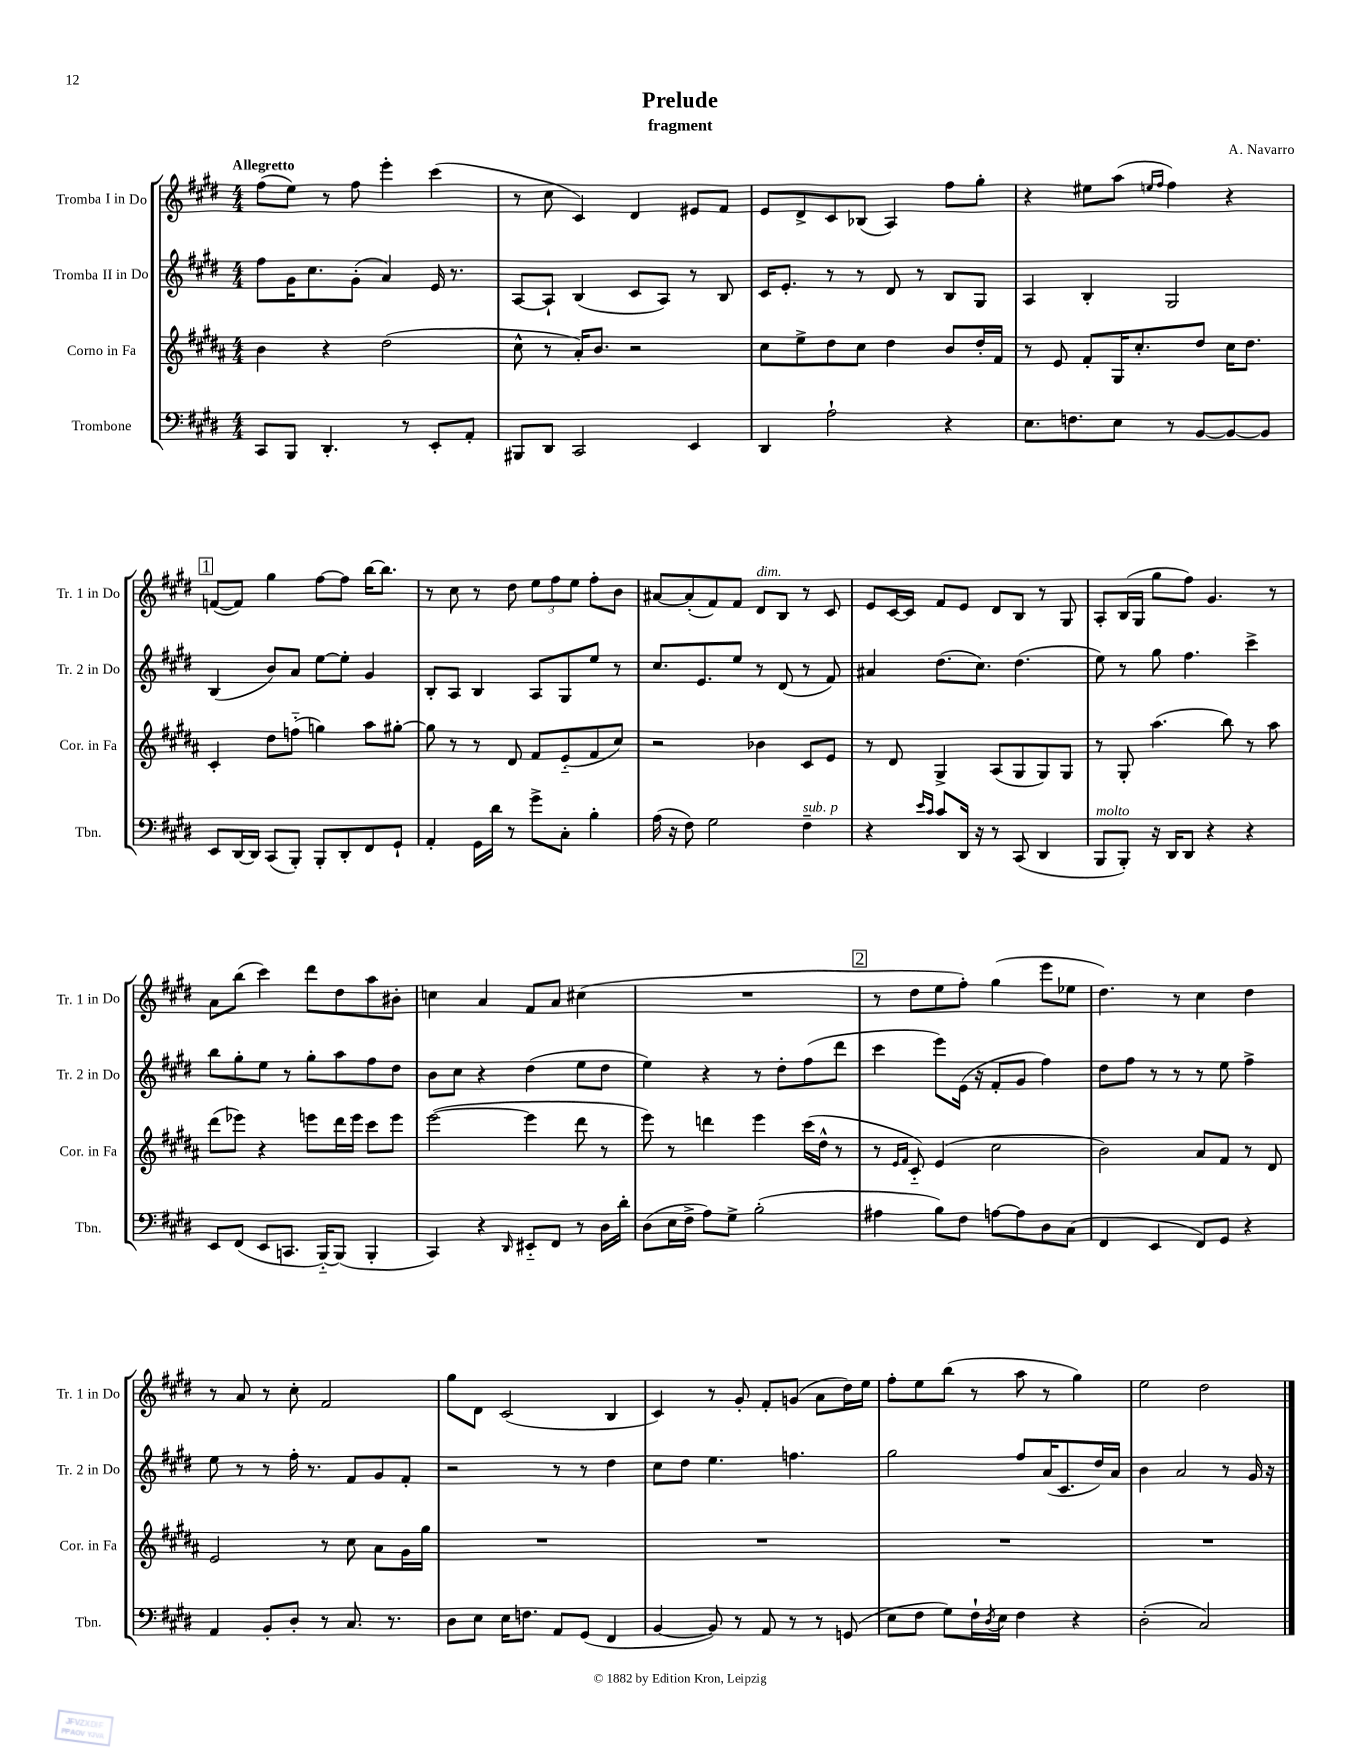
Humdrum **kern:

**kern	**kern	**kern	**kern
*staff4	*staff3	*staff2	*staff1
*clefF4	*clefG2	*clefG2	*clefG2
*k[f#c#g#d#]	*k[f#c#g#d#a#]	*k[f#c#g#d#]	*k[f#c#g#d#]
*M4/4	*M4/4	*M4/4	*M4/4
8CC#	4b	8ff#	(8ff#
8BBB	.	16g#	8ee)
.	.	8.cc#	.
4.DD#'	4r	.	8r
.	.	(8g#'	8ff#
.	(2dd#	4a)	4eee'
8r	.	.	.
8EE'	.	16e	(4ccc#
.	.	8.r	.
8AA'	.	.	.
=	=	=	=
8BBB#	8cc#^^	[8A	8r
8DD#	8r	8A`]	8cc#
2CC#	16a#')	(4B	4c#)
.	8.b	.	.
.	2r	8c#	4d#
.	.	8A)	.
4EE	.	8r	8e#
.	.	8B	8f#
=	=	=	=
4DD#	8cc#	16c#	8e
.	.	8.e'	.
.	8ee^	.	8d#^
2A`	8dd#	8r	8c#
.	8cc#	8r	(8B-
.	4dd#	8d#	4A)
.	.	8r	.
4r	8b	8B	8ff#
.	16dd#'	8G#	8gg#'
.	16f#	.	.
=	=	=	=
8.E	8r	4A	4r
.	8e	.	.
8.F	.	.	.
.	8f#'	4B'	8ee#
8E	16G#	.	(8aa
.	8.cc#'	.	.
.	.	.	16qqee
.	.	.	16qqff#
8r	.	2G#	4ff#)
[8BB	8dd#	.	.
8BB_	16cc#	.	4r
.	8.dd#	.	.
8BB]	.	.	.
=	=	=	=
8EE	4c#'	(4B	([8f
[16DD#	.	.	8f])
16DD#]	.	.	.
(8CC#	8dd#	8b)	4gg#
8BBB')	(8ff'~	8a	.
8BBB'	4gg)	[8ee	[8ff#
8DD#'	.	8ee']	8ff#]
8FF#	8aa#	4g#	[16bb
.	.	.	8.bb]
8GG#`	[8gg#'	.	.
=	=	=	=
4AA'	8gg#]	8B'	8r
.	8r	8A	8cc#
16GG#	8r	4B	8r
16d#	.	.	.
8r	8d#	.	8dd#
8g#^	8f#	8A	12ee
.	.	.	12ff#
8C#'	(8e'~	8G#	.
.	.	.	12ee
4B'	8f#	8ee	8ff#'
.	8cc#)	8r	8b
=	=	=	=
(16A	2r	8.cc#	[8a#
16r	.	.	.
8F#)	.	.	(8a#']
.	.	8.e	.
2G#	.	.	8f#)
.	.	8ee	8f#
.	4b-	8r	8d#
.	.	(8d#	8B
4F#~	8c#	8r	8r
.	8e	8f#)	8c#
=	=	=	=
4r	8r	4a#	8e
.	8d#	.	[16c#
.	.	.	16c#]
16qqe	.	.	.
16qqc#	.	.	.
8c#	4G#^	(8.dd#	8f#
16DD#	.	.	8e
16r	.	8.cc#)	.
8r	(8A#	.	8d#
(8CC#	8G#	(4.dd#	8B
4DD#	8G#)	.	8r
.	8G#	.	8G#
=	=	=	=
8BBB	8r	8ee)	8A'
8BBB')	8G#'	8r	(16B
.	.	.	16G#
16r	(4.aa#	8gg#	8gg#
16DD#	.	.	.
8DD#	.	4.ff#	8ff#)
4r	.	.	4.g#
.	8bb)	.	.
4r	8r	4ccc#^	.
.	8aa#	.	8r
=	=	=	=
8EE	(8ddd#	8bb	8a
(8FF#	8eee-)	8gg#'	(8bb
8EE	4r	8ee	4ccc#)
8.CC	.	8r	.
.	8eee	8gg#'	8ddd#
[16BBB'~)	.	.	.
(8BBB]	16ddd#	8aa	8dd#
.	16eee	.	.
4BBB'	8ccc#	8ff#	8aa
.	8eee	8dd#	8b#'
=	=	=	=
4CC#)	([2eee	8b	4cc
.	.	8cc#	.
4r	.	4r	4a
16qqDD#	.	.	.
8EE#'~	4eee]	(4dd#	8f#
8FF#	.	.	8a
8r	8ddd#	8ee	(4cc#
16D#	8r	8dd#	.
16d#'	.	.	.
=	=	=	=
(8D#	8eee)	4ee)	1r
16E	8r	.	.
16F#^	.	.	.
8A)	4ddd	4r	.
8G#^	.	.	.
(2B'	4eee	8r	.
.	.	8dd#'	.
.	(16ccc#	(8ff#	.
.	16dd#^^	.	.
.	8r	8ddd#	.
=	=	=	=
4A#	8r	4ccc#	8r
.	16qqe	.	.
.	16qqf#	.	.
.	8c#'~)	.	8dd#
8B)	(4e	8eee)	8ee
8F#	.	(16e	8ff#')
.	.	16r	.
[8A	2cc#	8f#'	(4gg#
8A]	.	8g#	.
8D#	.	4ff#)	8eee
(8C#	.	.	8ee-
=	=	=	=
4FF#	2b)	8dd#	4.dd#)
.	.	8ff#	.
4EE	.	8r	.
.	.	8r	8r
8FF#)	8a#	8r	4cc#
8GG#	8f#	8ee	.
4r	8r	4ff#^	4dd#
.	8d#	.	.
=	=	=	=
4AA	2e	8ee	8r
.	.	8r	8a
8BB'	.	8r	8r
8D#'	.	16ff#'	8cc#'
.	.	8.r	.
8r	8r	.	2f#
8.C#	8cc#	8f#	.
.	8a#	8g#	.
8.r	.	.	.
.	16g#	8f#'	.
.	16gg#	.	.
=	=	=	=
8D#	1r	2r	8gg#
8E	.	.	8d#
16E	.	.	(2c#
8.F	.	.	.
8AA	.	8r	.
(8GG#	.	8r	.
4FF#	.	4dd#	4B
=	=	=	=
[4BB	1r	8cc#	4c#)
.	.	8dd#	.
8BB])	.	4.ee	8r
8r	.	.	8g#'
8AA	.	.	8f#'
8r	.	4.ff	(8g
8r	.	.	8a
(8GG	.	.	16dd#)
.	.	.	16ee
=	=	=	=
8E	1r	2gg#	8ff#'
8F#	.	.	8ee
8G#)	.	.	(8bb
16F#`	.	.	8r
8qD#	.	.	.
16E	.	.	.
4F#	.	8ff#	8aa
.	.	(16a	8r
.	.	8.c#	.
4r	.	.	4gg#)
.	.	16dd#)	.
.	.	16a	.
=	=	=	=
(2D#'	1r	4b	2ee
.	.	2a	.
2C#)	.	.	2dd#
.	.	8r	.
.	.	16g#	.
.	.	16r	.
==	==	==	==
*-	*-	*-	*-
